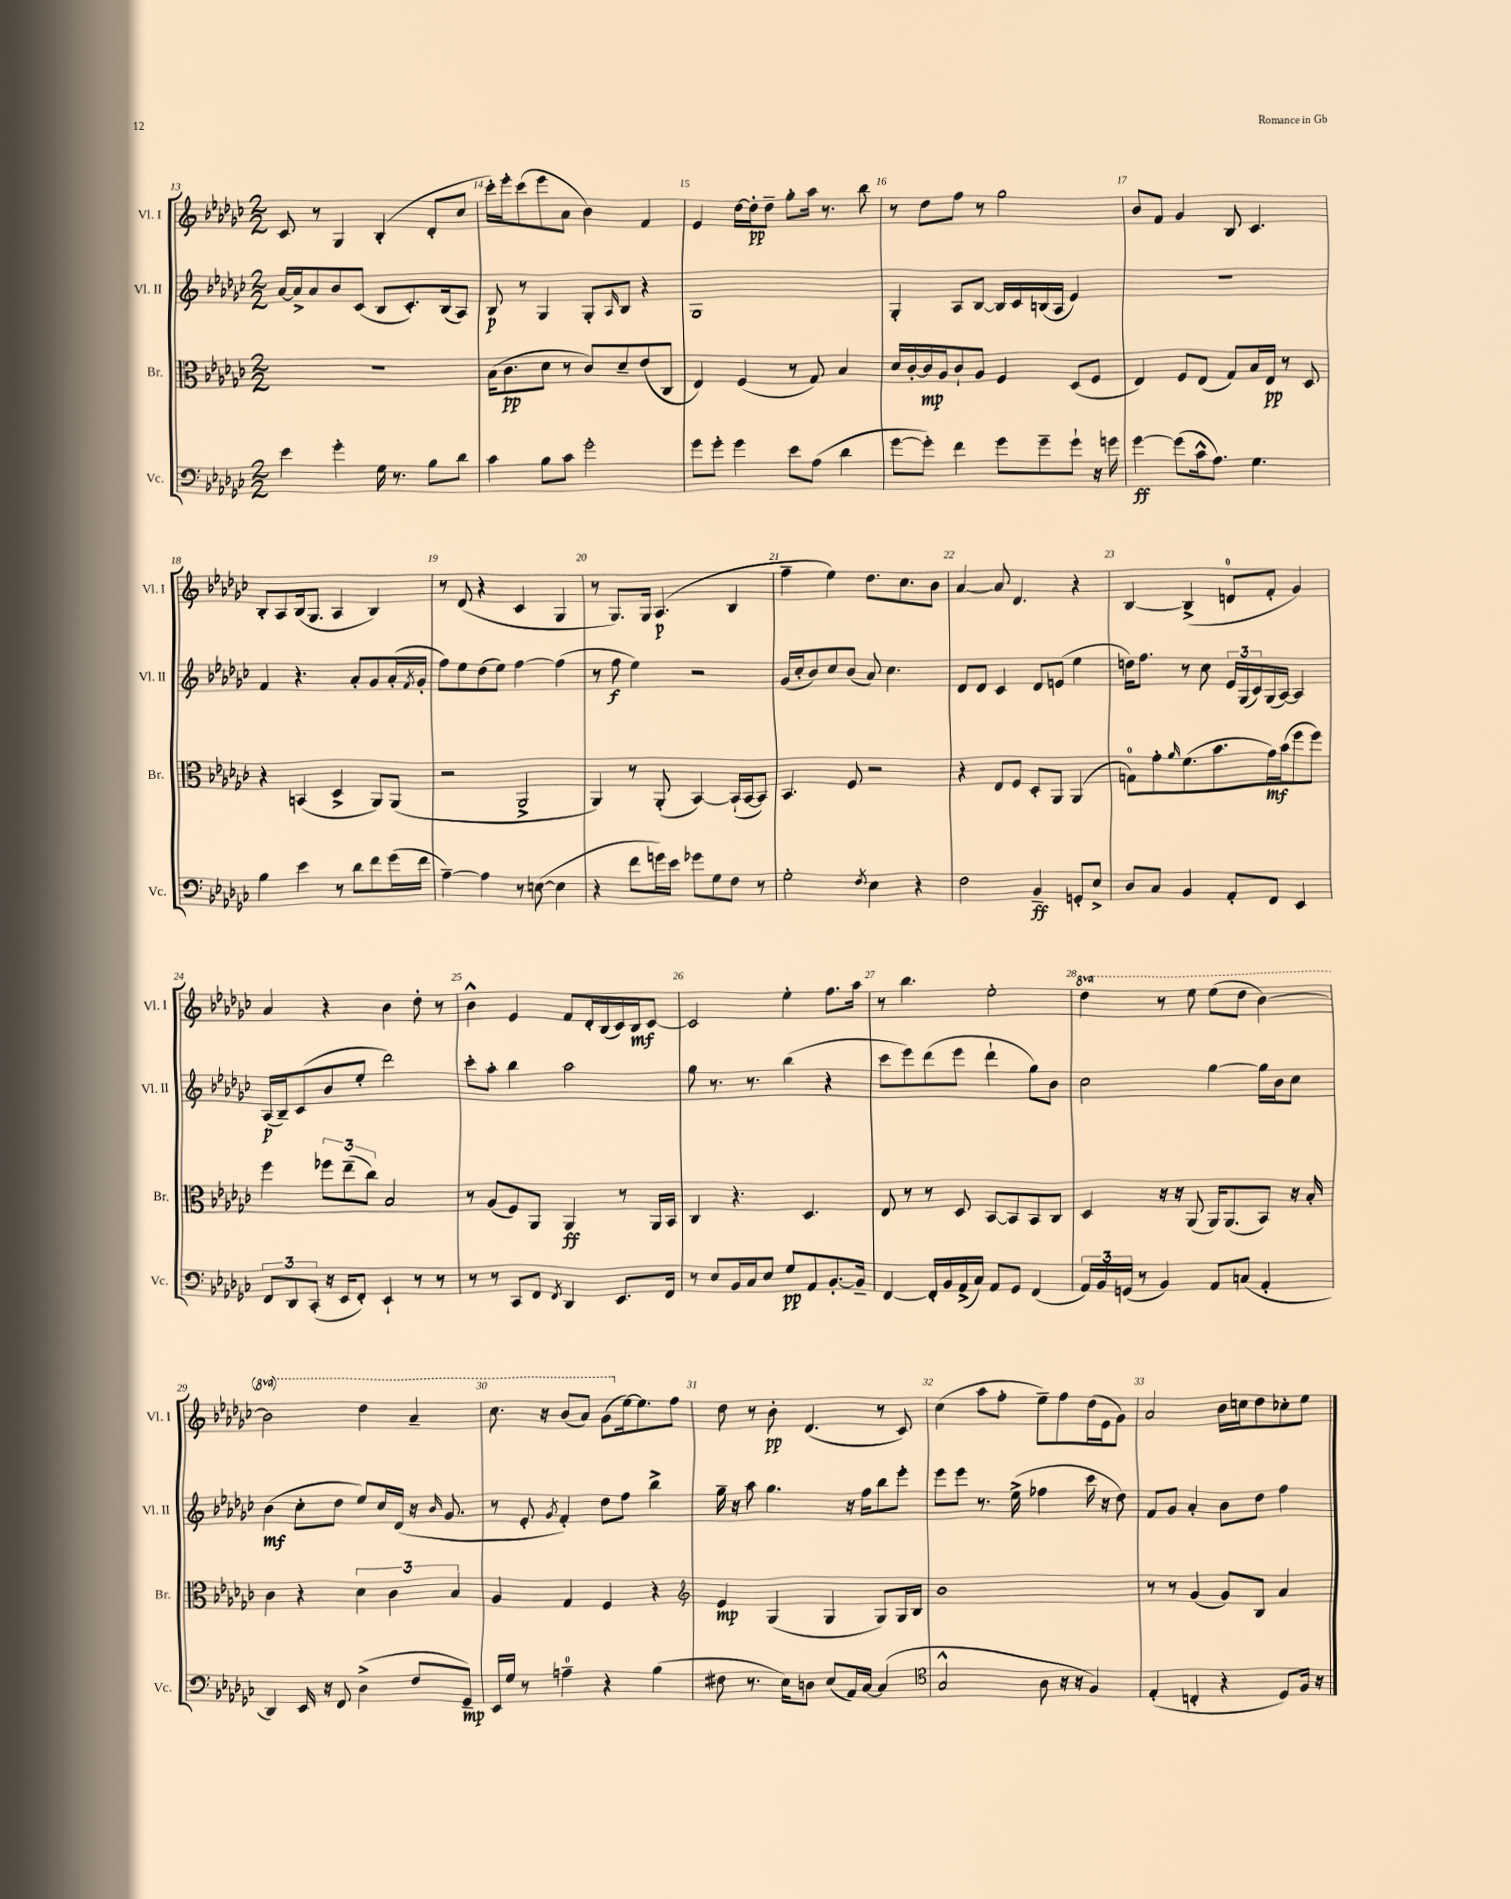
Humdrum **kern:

**kern	**kern	**kern	**kern
*staff4	*staff3	*staff2	*staff1
*clefF4	*clefC3	*clefG2	*clefG2
*k[b-e-a-d-g-c-]	*k[b-e-a-d-g-c-]	*k[b-e-a-d-g-c-]	*k[b-e-a-d-g-c-]
*M2/2	*M2/2	*M2/2	*M2/2
4e-\	1r	[16a-/LL	8c-/
.	.	16a-^/]J	.
.	.	8a-/	8r
4g-'\	.	8b-/	4G-/
.	.	(8c-/J	.
16G-\	.	8B-/L	(4B-'/
8.r	.	.	.
.	.	8.c-'/)	.
8B-\L	.	.	8d-'/L
.	.	(16B-/k	.
8d-\J	.	8A-/J)	8cc-/J
=	=	=	=
4c-\	(16B-\LK	8B-/	16ccc-'\LL)
.	8.c-\	.	16eee-'\J
.	.	8r	(8ccc-\
8B-\L	8d-\J	4G-/	8eee-\
8c-\J	8r	.	8a-\J
2g-'\	8c-/L)	8G-'/L	4b-\)
.	.	16qqA-/	.
.	8d-~/	8B-/J	.
.	(8e-/	4r	4f/
.	8C-/J	.	.
=	=	=	=
8g-\L	4E-/)	1G-	4e-/
8g-'\J	.	.	.
4g-\	(4F/	.	[16dd-\LL
.	.	.	16dd-'\]J
.	.	.	8dd-~\J
8e-\L	8r	.	8gg-'\L
(8A-\J	8G-/)	.	16aa-\Jk
.	.	.	8.r
4d-\	4B-/	.	.
.	.	.	8bb-\
=	=	=	=
[8g-\L	16d-/LL	4G-'/	8r
.	[16c-'/	.	.
8g-'\]J)	16c-/]	.	8dd-\L
.	16A-/J	.	.
4f\	8c-`/	8A-/L	8ff\J
.	8A-/J	[8B-/J	8r
8g-\L	4F/	16B-/]LL	2gg-\
.	.	16c-/	.
8g-~\	.	(16B/	.
.	.	16A-/JJ	.
8g-`\J	(8D-/L	4e-/)	.
16r	8F/J	.	.
16g\	.	.	.
=	=	=	=
[4g-\	4E-/)	1r	8b-/L
.	.	.	8f/J
(8g-\]L	8F/L	.	4g-/
16c-^^\k	(8E-/J	.	.
8.A-\J)	.	.	.
.	8G-/L)	.	8B-/
4.G-\	16B-/L	.	4.c-/
.	16E-/JJ	.	.
.	8r	.	.
.	8D-/	.	.
=	=	=	=
4B-\	4r	4f/	8B-'/L
.	.	.	8A-/
4e-\	(4BB/	4.r	(16B-/k
.	.	.	8.G-/J
8r	4D-^/	.	4A-/
8d-\L	.	8a-'/L	.
8f\	8AA-/L)	8g-/	4B-/)
(16g-\L	(8AA-/J	(16a-'/L	.
.	.	8qf/	.
16f\JJ	.	16g-'/JJ	.
=	=	=	=
[4A-~\)	2r	8ff\L)	8r
.	.	8ee-\	(8d-/
4A-\]	.	(8dd-\	4r
.	.	8ee-\J)	.
8r	2AA-^/	[4ff\	4c-/
([8E\	.	.	.
4E\]	.	(4ff\]	4G-/
=	=	=	=
4r	4AA-/)	8r	8r
.	.	8ff\	8.G-/L)
8f\L	8r	4ee-\)	.
.	.	.	16G-/Jk
16g\L)	(8AA-'/	.	(4.A-/
16e-\JJ	.	.	.
8g-\L	[4BB-/)	2r	.
8G-\	.	.	.
8F\J	(16BB-`/]LL	.	4B-/
.	[16BB-/J	.	.
8r	8BB-/]J)	.	.
=	=	=	=
2G-'\	4.BB-/	(16g-/LL	4ff~\
.	.	16cc-'/J	.
.	.	8b-/)	.
.	.	8cc-/	4ee-\)
.	8F/	(8b-/J	.
8qF/	.	.	.
4E-\	2r	8a-/)	8.dd-\L
.	.	4.cc-\	.
.	.	.	8.cc-\
4r	.	.	.
.	.	.	8b-\J
=	=	=	=
2F\	4r	8d-/L	[4a-/
.	.	8d-/J	.
.	8E-/L	4c-/	8a-/]
.	8F/J	.	4.d-/
4BB-~/	8D-'/L	8d-/L	.
.	8AA-/J	(8e/J	.
8GG'/L	(4AA-/	4ee-\	4r
8E-^/J	.	.	.
=	=	=	=
8D-/L	8G\L)	16dd\LK)	[4B-/
.	.	8.ff\J	.
8C-/J	8g-'\	.	.
.	16qqa-/	.	.
4BB-/	(8.f\	8r	(4B-^/]
.	.	8cc-\	.
.	8.b-\	.	.
8AA-'/L	.	24e-/LL	8d/L
.	.	(24G-/	.
.	.	24c-/)	.
8FF/J	16g-\L)	(16G-/	8f'/J
.	(16b-\J	[16A-/JJ)	.
4EE-/	8ff\	4A-/]	4g-/)
.	8ff\J)	.	.
=	=	=	=
12FF/L	4ff\	(16A-/LL	4a-/
.	.	16B-~/J)	.
12DD-/	.	.	.
.	.	(8c-/	.
(12CC-'/J	.	.	.
16r	12ff-\L	8b-/	4r
16EE-/LK	.	.	.
.	(12ee-~\	.	.
8FF'/J)	.	8ee-'/J	.
.	12cc-\J)	.	.
4EE-`/	2B-/	2ddd-\)	4b-\
8r	.	.	8dd-'\
8r	.	.	8r
=	=	=	=
8r	8r	8ccc-'\L	4b-^^\
8r	(8A-/L	8aa-'\J	.
8CC-/L	8F/)	4bb-\	4e-/
8FF/J	8AA-/J	.	.
8qFF/	.	.	.
4DD-/	4AA-/	2aa-\	8f/L
.	.	.	16d-'/L
.	.	.	(16B-/
8.EE-/L	8r	.	16c-/)
.	.	.	16B-/J
.	16AA-/LL	.	[8c-/J
16FF/Jk	16BB-/JJ	.	.
=	=	=	=
8r	4C-/	8gg-\	2c-/]
8E-/L	.	8.r	.
16BB-/L	4.r	.	.
16C-/J	.	8.r	.
8E-/J	.	.	.
8G-/L	.	(4bb-\	4ee-'\
8AA-/	4.D-/	.	.
[8.BB-'/	.	4r	8.ff\L
16BB-~/]Jk	.	.	16aa-\Jk
=	=	=	=
[4FF/	8E-/	8ccc-\L	8r
.	8r	8eee-\)	4.bb-\
16FF'/]LL	8r	(8ddd-\	.
16BB-/	.	.	.
(16AA-^/	8D-/	8eee-\J	.
16C-/JJ)	.	.	.
8AA-/L	[8BB-/L	4ddd-`\	2ee-'\
8GG-/J	8BB-/]	.	.
(4FF/	8BB-/	8gg-\L)	.
.	8C-/J	8b-\J	.
=	=	=	=
24AA-/LL)	4D-/	2cc-\	4ddd-\
24BB-/	.	.	.
(24GG/JJ	.	.	.
8r	.	.	.
4BB-/)	16r	.	8r
.	16r	.	.
.	(8AA-/	.	8eee-\
8AA-/L	16AA-/LK)	[4gg-\	(8eee-\L
.	(8.AA-/	.	.
(8C/J	.	.	8ddd-\J
4AA-'/	8BB-/J)	16gg-\]LL	[4bb-\)
.	.	16b-\J	.
.	16r	8cc-\J	.
.	16B-'/	.	.
=	=	=	=
4DD-/)	4c-\	(4b-\	2bb-\]
16EE-/	4r	8cc-'\L	.
16r	.	.	.
8FF/	.	8dd-\J	.
(4D-^\	6d-\	8ee-/L)	4ddd-\
.	.	16cc-/L	.
.	6c-\	.	.
.	.	(16d-/JJ	.
8F/L	.	16r	4aa-~/
.	.	16qqb-/	.
.	.	8.g-/	.
.	6B-/	.	.
8GG-~/J)	.	.	.
=	=	=	=
16EE-/LL	4A-/	8r	8.ccc-\
16G-/JJ	.	.	.
8r	.	8e-'/	.
.	.	.	16r
.	.	8qg-/	.
4A~\	4G-/	4f'/)	(8bb-/L
.	.	.	8aa-/J)
4r	4F/	8dd-\L	(8gg-\L
.	.	8ff\J	[16ee-\k)
.	.	.	8.ee-\]
(4B-\	4r	4bb-^\	.
.	.	.	8ff\J
=	=	=	=
*	*clefG2	*	*
8F#\	4e-/	16gg-~\	8dd-\
.	.	16r	.
8.r	.	8aa-\	8r
.	(4G-/	4.gg-\	8b-'\
16E-\LK)	.	.	.
8D\J	.	.	(4.d-/
(8E-/L	4G-/	.	.
16AA-/L)	.	16r	.
[16C-/JJ	.	16ff\LK	.
(4C-/]	8G-/L)	8bb-\	8r
.	16G-/L	8eee-'\J	8c-/)
.	16B-/JJ	.	.
=	=	=	=
*clefC4	*	*	*
2G-^^/	1b-	8eee-\L	(4cc-\
.	.	8eee-\J	.
.	.	8.r	8aa-\L
.	.	.	8ff'\J
.	.	(16ee-^\	.
8A-\	.	4ff-\	8ee-~\L)
16r	.	.	8ff\
16r	.	.	.
4F/)	.	16ccc-\	(16dd-\L
.	.	16r	16e-\J
.	.	8dd-\)	8g-\J)
=	=	=	=
(4E-'/	8r	8f/L	2a-/
.	8r	8g-/J	.
4C'/	(4g-/	4a-'/	.
4r	8g-/L)	8b-\L	16b-\LL
.	.	.	16cc\J
.	8B-/J	8dd-\J	8dd-\
8D-/L)	4a-/	4ff\	8cc-'\
16F/Jk	.	.	8ee-\J
16r	.	.	.
==	==	==	==
*-	*-	*-	*-
